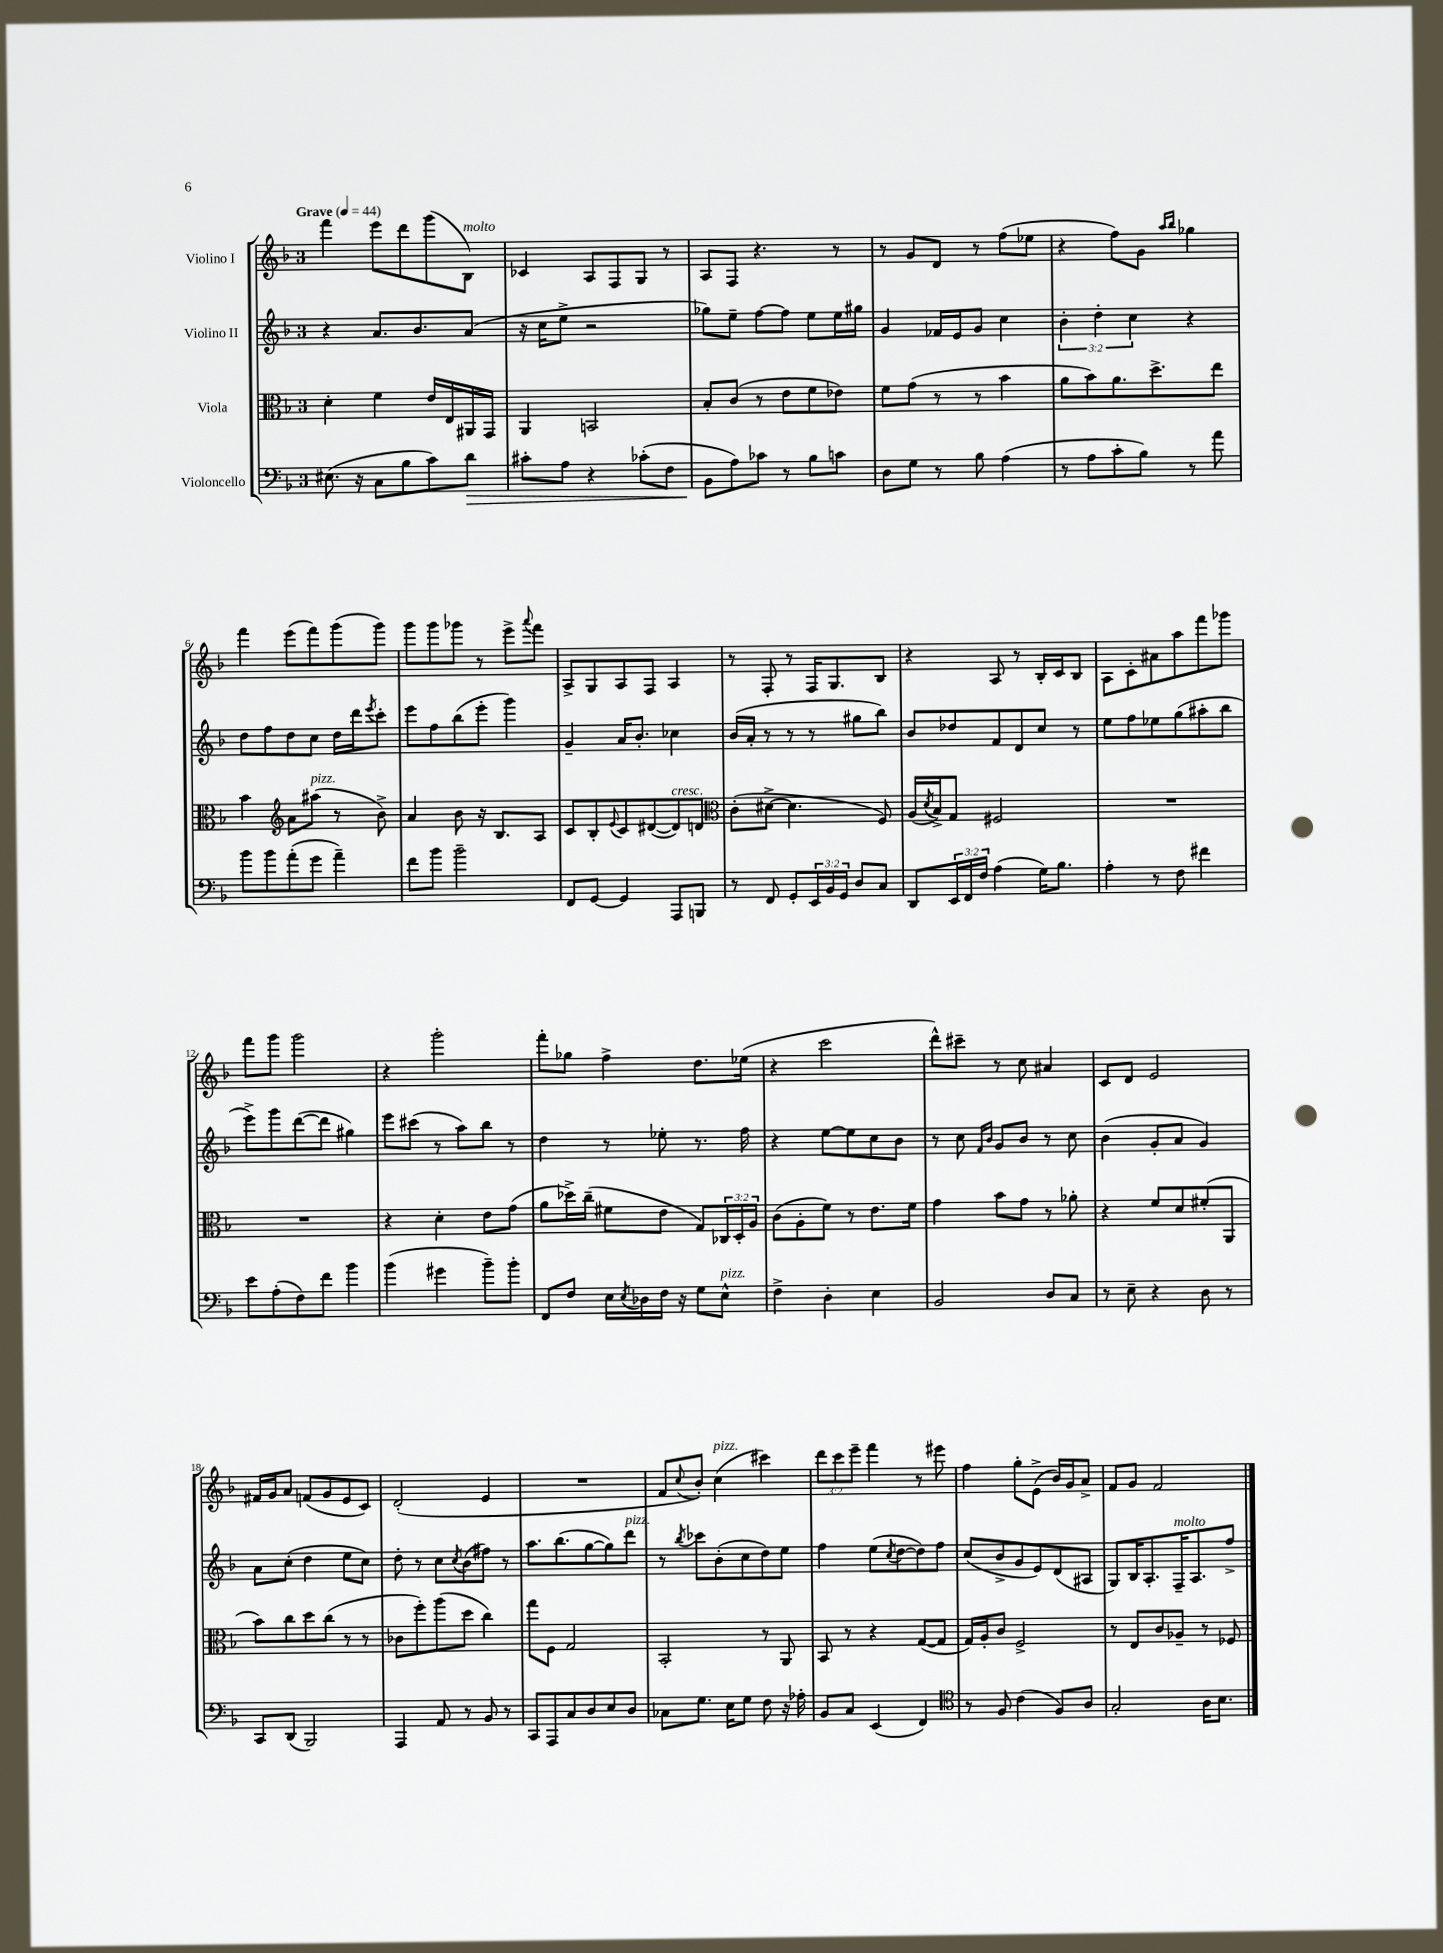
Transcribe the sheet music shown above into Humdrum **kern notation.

**kern	**kern	**kern	**kern
*staff4	*staff3	*staff2	*staff1
*clefF4	*clefC3	*clefG2	*clefG2
*k[b-]	*k[b-]	*k[b-]	*k[b-]
*M3/4	*M3/4	*M3/4	*M3/4
*MM44	*MM44	*MM44	*MM44
(8.E#	4d'	4r	4fff
16r	.	.	.
8C	4f	8.a	8eee
8B-	.	.	8ddd
.	.	8.b-	.
8c)	16e	.	(8ggg
.	16E	.	.
8d	16AA#	(8a	8B-)
.	16GG	.	.
=	=	=	=
8c#'	4AA	16r	4c-
.	.	16cc	.
8A	.	8ee^	.
4r	2BB	2r	8A
.	.	.	8F
(8c-'	.	.	8G
8F	.	.	8r
=	=	=	=
8BB-	8B-'	8gg-)	8A
8A)	(8c	8ee~	8F
8c-	8r	[8ff	4.r
8r	8e	8ff]	.
8B-	8f	8ee	.
8c	8e-)	16ee	8r
.	.	16gg#	.
=	=	=	=
8D	8f	4g	8r
8G	(8g	.	8g
8r	8r	16f-	8d
.	.	16e	.
8B-	8r	8g	8r
(4A	4b-	4cc	(8ff
.	.	.	8ee-
=	=	=	=
8r	8a	6b-'	4r
8A	8b-)	.	.
.	.	6dd'	.
8c'	8.a	.	8ff)
.	.	6cc	.
8B-)	.	.	8g
.	8.dd^	.	.
.	.	.	16qqaa
.	.	.	16qqbb-
8r	.	4r	4gg-
8a	8ee	.	.
=	=	=	=
8b-	4b-	8dd	4fff
8b-	.	8ff	.
*	*clefG2	*	*
(8a'	8a	8dd	(8eee
8g	(8aa#	8cc	8fff)
4a~)	8r	16dd	(8ggg
.	.	16ddd	.
.	.	8qeee	.
.	8b-^)	8ccc'	8ggg)
=	=	=	=
8f	4a	8eee	8ggg
8b-	.	8ff	8ggg
2b-~	8b-	(8bb-	8ggg-
.	16r	8eee'	8r
.	8.B-	.	.
.	.	4ggg)	8eee^
.	.	.	8qqaaa
.	8A	.	8fff
=	=	=	=
8FF	8c	4g~	8A^
[8GG	8B-'	.	8G
.	8qqe	.	.
4GG]	8c	16a	8A
.	.	8.b-'	.
.	([8d#	.	8F
8AAA	8d#])	4cc-	4A
8BBB	8d	.	.
=	=	=	=
*	*clefC3	*	*
8r	(8c'	(16b-	8r
.	.	16a'	.
8FF	[8d#^	8r	8F'
8GG'	4.d#]	8r	8r
24EE	.	8r	16F
24BB-	.	.	.
.	.	.	8.G
24GG	.	.	.
8D	.	8gg#	.
8C	8F)	8bb-)	8B-
=	=	=	=
8DD	(16A	8b-	4r
.	8qd	.	.
.	16B-^)	.	.
24EE	8G	8dd-	.
24FF	.	.	.
24F	.	.	.
(4A	2F#	8f	8A
.	.	8d	8r
16G)	.	8cc	16B-'
8.B-	.	.	16c
.	.	8r	8B-
=	=	=	=
4A'	2.r	8ee	8A
.	.	8ff	8c'
8r	.	8ee-	8a#
8F	.	(8gg	8aa
4f#	.	8aa#'	8fff
.	.	8bb-	8ggg-
=	=	=	=
8e	2.r	8eee^)	8fff
(8A'	.	8ggg	8ggg
8F)	.	([8ddd	2ggg
8f	.	8ddd]	.
4b-	.	4gg#)	.
=	=	=	=
(4b-	4r	8eee	4r
.	.	(8ccc#	.
4g#	4d'	8r	2ggg'
.	.	8aa)	.
8b-~)	8e	8bb-	.
8b-'	(8g	8r	.
=	=	=	=
8FF	8a	4dd	8fff'
8F	16dd-^)	.	8gg-
.	(16cc~	.	.
16E	8f#	8r	4ff^
8qE	.	.	.
16D-	.	.	.
16F	8e	8ee-'	.
16r	.	.	.
8G	8G)	8.r	8.dd
8E^^	24C-	.	.
.	24D'	.	.
.	.	16ff	(16ee-
.	24A	.	.
=	=	=	=
4F^	(8c	4r	4r
.	8A'	.	.
4D'	8f)	[8ee	2ccc
.	8r	8ee]	.
4E	8.e	8cc	.
.	.	8b-	.
.	16f	.	.
=	=	=	=
2BB-	4g	8r	8ddd^^)
.	.	8cc	8ccc#~
.	.	16qqf	.
.	.	16qqb-	.
.	8b-	8g	8r
.	8g	8b-	8cc
8D	8r	8r	4a#
8C	8a-'	8cc	.
=	=	=	=
8r	4r	(4b-	8c
8E~	.	.	8d
4r	8f	8g'	2e
.	8d	8a	.
8D	(8f#'	4g)	.
8r	8AA	.	.
=	=	=	=
8CC	8b-)	8a	16f#
.	.	.	16g
(8DD	8cc	(8cc'	8a
2BBB-)	8dd	4dd	(8f
.	(8cc	.	8g
.	8r	8ee	8e
.	8r	8cc)	8c)
=	=	=	=
4AAA	8c-	8dd'	(2d'
.	8ff')	8r	.
8AA	(8aa	8cc	.
.	.	8qcc	.
8r	8dd	(8b-	.
8BB-	4cc)	8ff#)	4e
8r	.	8r	.
=	=	=	=
8CC	8gg	8.aa	2.r
8AAA	8F	.	.
.	.	(8.bb-	.
8C	2G	.	.
8D	.	[8gg	.
8E	.	8gg])	.
8D	.	8ddd	.
=	=	=	=
8C-	2BB-'	8r	8f
.	.	8qbb-	8qqcc
8.G	.	8ccc-	8b-')
.	.	(8b-'	(4cc
16E	.	.	.
8G	.	8cc	.
8F	8r	8dd)	4ccc#)
16r	8AA	8ee	.
16A-'	.	.	.
=	=	=	=
8BB-	8BB-	4ff	12ddd
.	.	.	12ccc
8C	8r	.	.
.	.	.	12eee~
(4EE	4r	(8ee	4fff
.	.	8qcc	.
.	.	[8dd	.
4FF)	([8G	8dd])	8r
.	8G]	8ff	8eee#
=	=	=	=
*clefC4	*	*	*
8r	16G)	(8cc	4ff
.	16A'	.	.
8F	8c	8b-^	.
(4c	2F^	8g	8gg'
.	.	8e)	(8e^
8F)	.	(8d	16b-)
.	.	.	16g
8A	.	8A#	8a^
=	=	=	=
2G'	8r	8G)	8f
.	8E	16B-	8g
.	.	8.A'	.
.	8c	.	2f
.	8A-~	16F~	.
.	.	8.A	.
16A	8r	.	.
8.B-	.	.	.
.	8F-	8ff^	.
==	==	==	==
*-	*-	*-	*-
